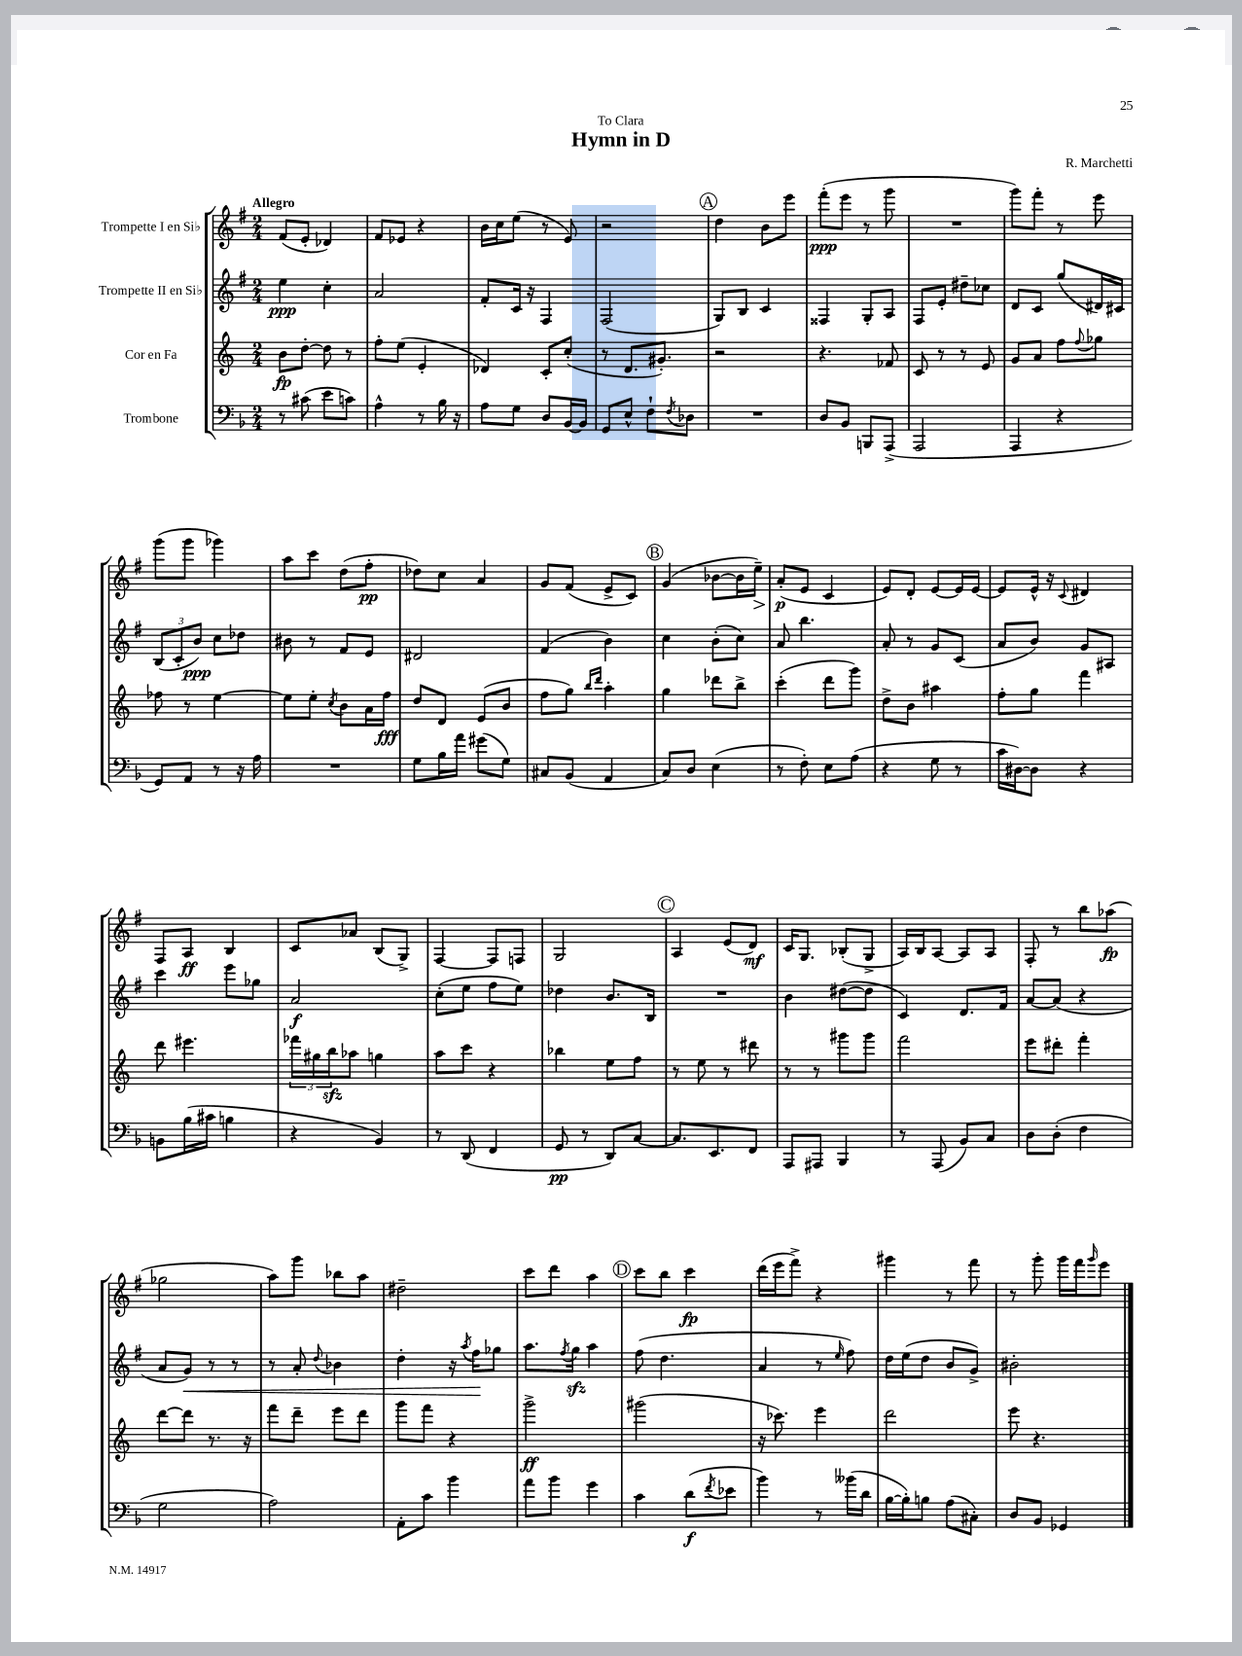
\header { title = "Hymn in D" composer = "R. Marchetti" dedication = "To Clara" }
<<
\new StaffGroup <<
\new Staff = "s0" \with { instrumentName = "Trompette I en Sib" } {
    \clef treble \key g \major \numericTimeSignature \time 2/4 \tempo "Allegro"
    fis'8( e'8-. des'4) |
    fis'8 ees'8 r4 |
    b'16 c''16 e''8( r8 e'8) |
    r2 |
    \mark \markup { \circle "A" } d''4 b'8 e'''8 |
    fis'''8-.\ppp( e'''8 r8 g'''8 |
    R2 |
    g'''8) fis'''8-. r8 e'''8 |
    g'''8( g'''8 ges'''4) |
    a''8 c'''8 d''8( fis''8-.\pp |
    des''8) c''8 a'4 |
    g'8 fis'8( e'8-> c'8) |
    \mark \markup { \circle "B" } g'4( bes'8~ bes'16 e''16--\>) |
    a'8-.\p\!( e'8 c'4 |
    e'8) d'8-. e'8~ e'16 e'16~ |
    e'8 e'16-^ r16 \appoggiatura { c'8 } dis'4 |
    fis8 a8\ff b4 |
    c'8 aes'8 b8( g8->) |
    fis4~ fis8 f8 |
    g2 |
    \mark \markup { \circle "C" } a4 e'8( d'8\mf) |
    c'16 g8. bes8-.( g8-> |
    a16) b16 a8~ a8 a8 |
    fis8-. r8 b''8 aes''8\fp( |
    ges''2 |
    a''8) g'''8 bes''8 a''8 |
    dis''2-- |
    c'''8 d'''8 a''4 |
    \mark \markup { \circle "D" } c'''8 b''8 c'''4\fp |
    d'''16( e'''16 fis'''8->) r4 |
    gis'''4 r8 fis'''8 |
    r8 g'''8-. g'''16 fis'''16 \grace { g'''16 } e'''8 \bar "|." |
}
\new Staff = "s1" \with { instrumentName = "Trompette II en Sib" } {
    \clef treble \key g \major \numericTimeSignature \time 2/4
    e''4\ppp c''4-. |
    a'2 |
    fis'8-. c'16 r16 fis4 |
    fis2( |
    \mark \markup { \circle "A" } g8) b8 c'4 |
    fisis4 g8-. a8 |
    fis8 e'8-. dis''8-- ces''8 |
    d'8 c'8 g''8( dis'16) cis'16 |
    \tuplet 3/2 { b8( c'8-. b'8\ppp) } c''8 des''8 |
    bis'8 r8 fis'8 e'8 |
    dis'2 |
    fis'4( b'4) |
    \mark \markup { \circle "B" } c''4 b'8-.( c''8) |
    a'8 b''4. |
    a'8-. r8 g'8 c'8( |
    a'8 b'8) g'8 ais8 |
    c'''4 e'''8 ges''8 |
    a'2\f |
    c''8-.( e''8 fis''8 e''8) |
    des''4 b'8. b16 |
    \mark \markup { \circle "C" } R2 |
    b'4 dis''8~( dis''8 |
    c'4) d'8. fis'16 |
    a'8~ a'8( r4 |
    a'8 g'8\<) r8 r8 |
    r8 a'8-. \appoggiatura { d''8 } bes'4 |
    d''4-. r16 \acciaccatura { a''8 } fis''16\! ges''8 |
    a''8. \acciaccatura { fis''8 } g''16\sfz a''4 |
    \mark \markup { \circle "D" } fis''8( d''4. |
    a'4 r8 \grace { e''16 } fis''8) |
    d''16 e''16( d''8 b'8 g'8->) |
    bis'2-. \bar "|." |
}
\new Staff = "s2" \with { instrumentName = "Cor en Fa" } {
    \clef treble \key c \major \numericTimeSignature \time 2/4
    b'8\fp d''8~-. d''8 r8 |
    f''8-. e''8( e'4-. |
    des'4) c'8-. c''8-.( |
    r8 d'8. gis'8.-.) |
    \mark \markup { \circle "A" } r2 |
    r4. fes'8 |
    c'8 r8 r8 e'8 |
    g'8 a'8 f''8 \appoggiatura { f''8 } ges''8 |
    fes''8 r8 e''4~ |
    e''8 e''8-. \acciaccatura { c''8 } b'8 a'16 f''16\fff |
    d''8 d'8 e'8( b'8 |
    f''8 g''8) \grace { b''16 d'''16 } a''4-. |
    \mark \markup { \circle "B" } g''4 des'''8 b''8-> |
    c'''4-.( d'''8 g'''8) |
    d''8-> b'8 ais''4 |
    f''8-. g''8 f'''4 |
    d'''8 eis'''4. |
    \tuplet 3/2 { fes'''16 gis''16 b''16\sfz } aes''8 g''4 |
    a''8 c'''8 r4 |
    bes''4 e''8 f''8 |
    \mark \markup { \circle "C" } r8 e''8 r8 dis'''8 |
    r8 r8 gis'''8 gis'''8 |
    f'''2 |
    e'''8 dis'''8-. f'''4-. |
    d'''8~ d'''8 r8. r16 |
    f'''8 d'''8-- e'''8 d'''8 |
    g'''8 f'''8 r4 |
    g'''2->\ff |
    \mark \markup { \circle "D" } gis'''2( |
    r16 ces'''8.) e'''4 |
    d'''2 |
    e'''8 r4. \bar "|." |
}
\new Staff = "s3" \with { instrumentName = "Trombone" } {
    \clef bass \key f \major \numericTimeSignature \time 2/4
    r8 cis'8( e'8 c'8) |
    a4-^ r8 bes16 r16 |
    a8 g8 d8 bes,16~ bes,16 |
    g,8 e8-^ f8-! \acciaccatura { f8 } des8 |
    \mark \markup { \circle "A" } R2 |
    d8 bes,8 b,,8 a,,8->( |
    a,,2 |
    a,,4 r4 |
    g,8) a,8 r8 r16 a16 |
    R2 |
    g8 bes16 a'16 gis'8( g8) |
    cis8 bes,8( a,4 |
    \mark \markup { \circle "B" } c8) d8 e4( |
    r8 f8-.) e8 a8( |
    r4 g8 r8 |
    c'16 dis16~) dis8 r4 |
    b,8 bes16( cis'16 b4 |
    r4 bes,4) |
    r8 d,8( f,4 |
    g,8\pp r8 d,8) c8~ |
    \mark \markup { \circle "C" } c8. e,8. f,8 |
    a,,8 ais,,8 bes,,4 |
    r8 a,,8( bes,8) c8 |
    d8 d8-.( f4 |
    g2 |
    a2) |
    a,8-. c'8 bes'4 |
    a'8 bes'8 g'4 |
    \mark \markup { \circle "D" } c'4 d'8\f( \acciaccatura { f'8 } ees'8 |
    bes'4) r8 beses'16( d'16 |
    bes16~ bes16-.) b8 a8( cis8-.) |
    d8 bes,8 ges,4 \bar "|." |
}
>>
>>
\layout { \context { \Score \remove "Bar_number_engraver" } }
